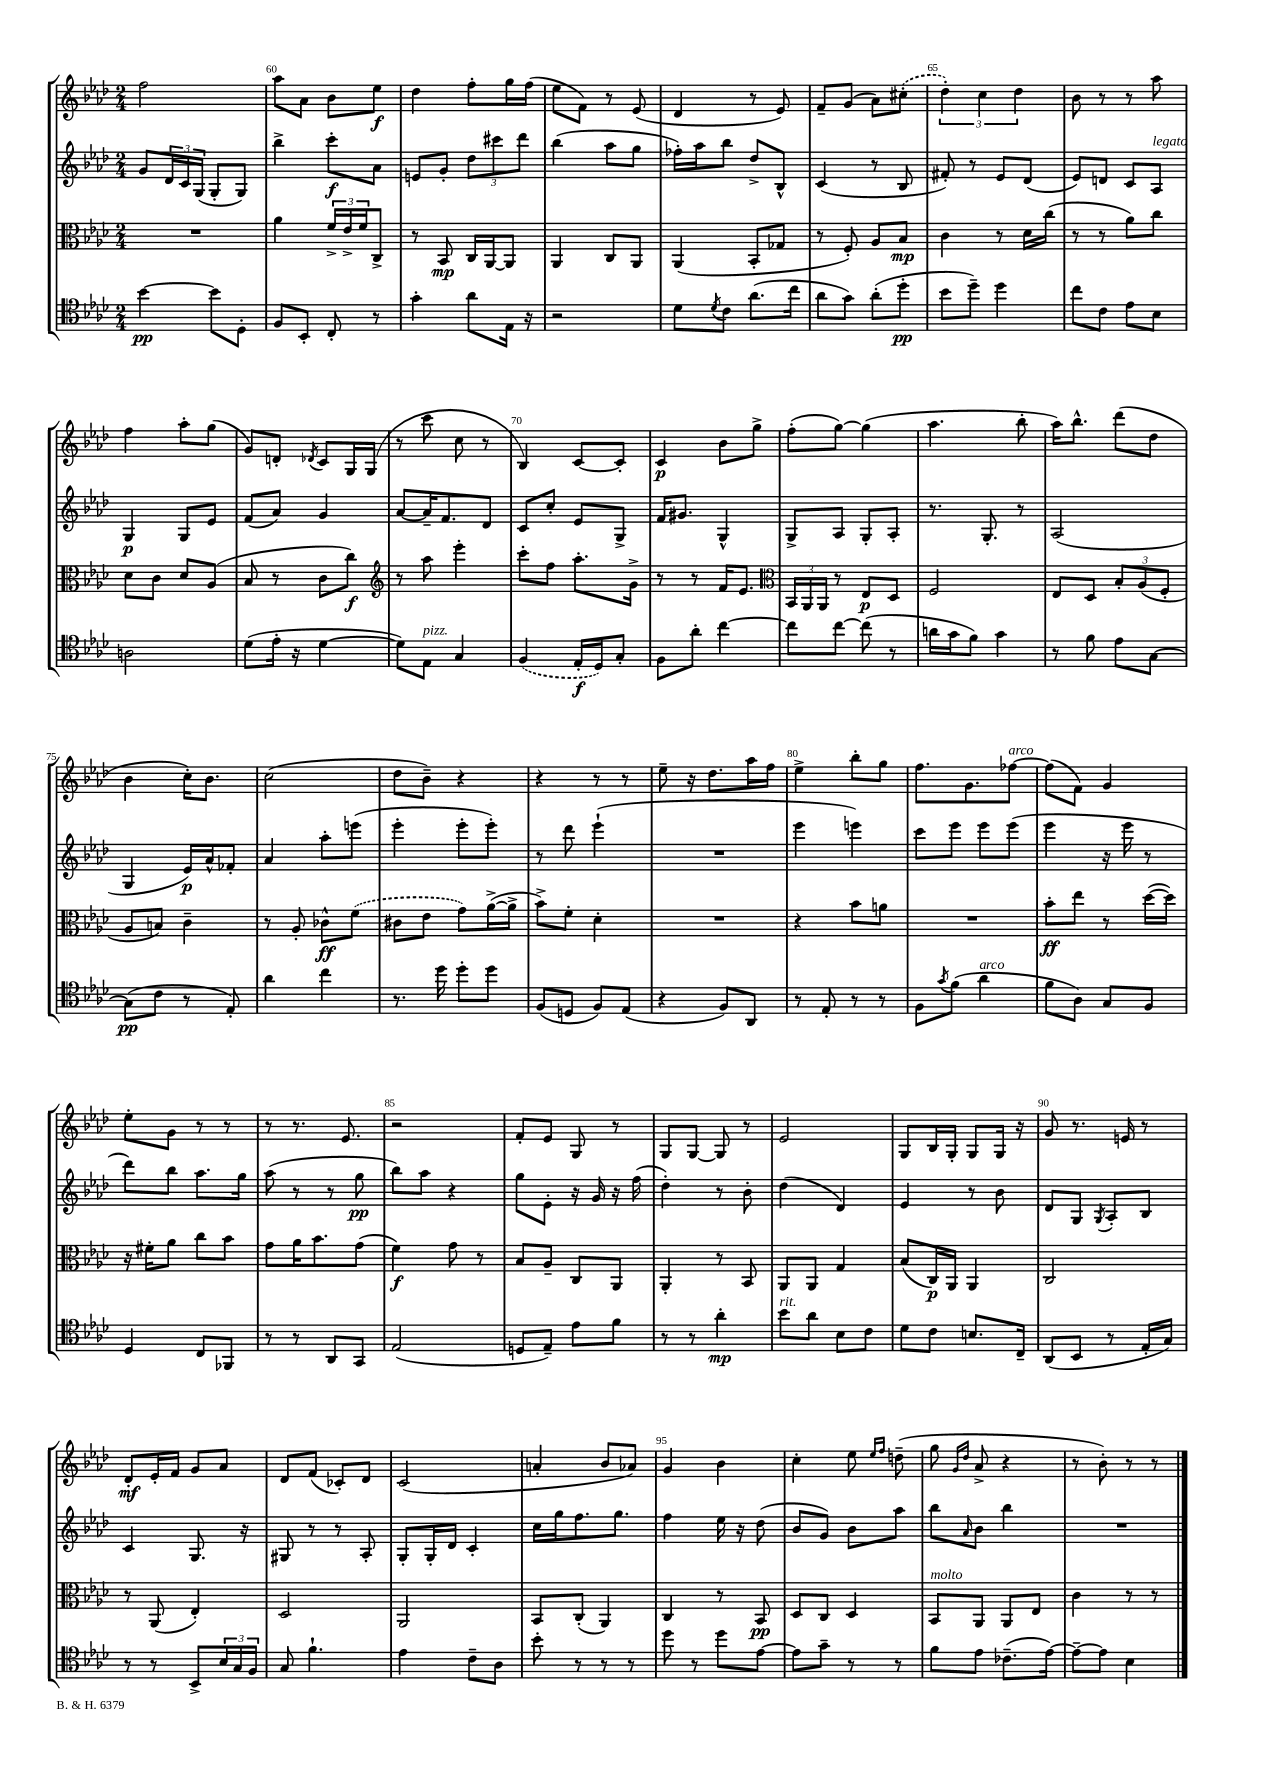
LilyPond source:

<<
\new StaffGroup <<
\new Staff = "s0" {
    \clef treble \key aes \major \numericTimeSignature \time 2/4
    f''2 |
    aes''8 aes'8 bes'8 ees''8\f |
    des''4 f''8-. g''16 f''16( |
    ees''8 f'8) r8 ees'8( |
    des'4 r8 ees'8) |
    f'8-- g'8( aes'8) \once \slurDashed cis''8-.( |
    \tuplet 3/2 { des''4-.) c''4 des''4 } |
    bes'8 r8 r8 aes''8 |
    f''4 aes''8-. g''8( |
    g'8) d'8-. \acciaccatura { des'8 } c'8 g16 g16( |
    r8 c'''8 c''8 r8 |
    bes4) c'8~ c'8-. |
    c'4\p bes'8 g''8-> |
    f''8-.( g''8~) g''4( |
    aes''4. bes''8-. |
    aes''16) bes''8.-^ des'''8( des''8 |
    bes'4 c''16-.) bes'8. |
    c''2( |
    des''8 bes'8--) r4 |
    r4 r8 r8 |
    ees''8-- r16 des''8. aes''16 f''16 |
    ees''4-> bes''8-. g''8 |
    f''8. g'8. fes''8~^\markup { \italic "arco" } |
    fes''8( f'8) g'4 |
    ees''8-. g'8 r8 r8 |
    r8 r8. ees'8. |
    r2 |
    f'8-. ees'8 g8 r8 |
    g8 g8~ g8 r8 |
    ees'2 |
    g8 bes16 g16-. g8 g16 r16 |
    g'8 r8. e'16 r8 |
    des'8-.\mf ees'16-. f'16 g'8 aes'8 |
    des'8 f'8( ces'8-.) des'8 |
    c'2( |
    a'4-. bes'8 aes'8) |
    g'4 bes'4 |
    c''4-. ees''8 \grace { ees''16 f''16 } d''8--( |
    g''8 \grace { g'16 des''16 } aes'8-> r4 |
    r8 bes'8-.) r8 r8 \bar "|." |
}
\new Staff = "s1" {
    \clef treble \key aes \major \numericTimeSignature \time 2/4
    g'8 \tuplet 3/2 { des'16 c'16 g16( } g8-. g8) |
    bes''4-> c'''8-.\f aes'8 |
    e'8 g'8-. \tuplet 3/2 { des''8 cis'''8 des'''8 } |
    bes''4( aes''8 g''8 |
    fes''16-.) aes''16 bes''8 des''8-> bes8-^ |
    c'4( r8 bes8 |
    fis'8-.) r8 ees'8 des'8( |
    ees'8) d'8 c'8 aes8^\markup { \italic "legato" } |
    g4\p g8 ees'8 |
    f'8( aes'8) g'4 |
    aes'8~ aes'16-- f'8. des'8 |
    c'8 c''8-. ees'8 g8-> |
    f'16 gis'8. g4-^ |
    g8-> aes8 g8-. aes8-. |
    r8. g8.-. r8 |
    aes2( |
    g4 ees'16\p) aes'16-^ fes'8-. |
    aes'4 aes''8-. e'''8( |
    ees'''4-. ees'''8-. ees'''8-.) |
    r8 des'''8 ees'''4-!( |
    R2 |
    ees'''4 e'''4) |
    c'''8 ees'''8 ees'''8 ees'''8( |
    ees'''4 r16 ees'''16 r8 |
    des'''8) bes''8 aes''8. g''16 |
    aes''8( r8 r8 g''8\pp |
    bes''8) aes''8 r4 |
    g''8 ees'8-. r16 g'16 r16 f''16( |
    des''4-.) r8 bes'8-. |
    des''4( des'4) |
    ees'4 r8 bes'8 |
    des'8 g8 \acciaccatura { g8 } aes8-. bes8 |
    c'4 g8. r16 |
    gis8 r8 r8 aes8-. |
    g8-. g16-. des'16 c'4-. |
    c''16 g''16 f''8. g''8. |
    f''4 ees''16 r16 des''8( |
    bes'8 g'8) bes'8 aes''8 |
    bes''8 \grace { aes'16 } bes'8 bes''4 |
    R2 \bar "|." |
}
\new Staff = "s2" {
    \clef alto \key aes \major \numericTimeSignature \time 2/4
    R2 |
    aes'4 \tuplet 3/2 { f'16-> ees'16-> f'16 } c8-> |
    r8 bes,8\mp c16 aes,16~ aes,8 |
    aes,4 c8 aes,8 |
    aes,4( bes,8-. ges8 |
    r8 f8-.) aes8 bes8\mp |
    c'4 r8 des'16 c''16( |
    r8 r8 aes'8) c''8 |
    des'8 c'8 des'8 aes8( |
    bes8 r8 c'8 c''8\f) |
    \clef treble r8 aes''8 ees'''4-. |
    c'''8-. f''8 aes''8.-. g'16-> |
    r8 r8 f'16 ees'8. |
    \clef alto \tuplet 3/2 { bes,16 aes,16 aes,16 } r8 ees8\p des8 |
    f2 |
    ees8 des8 \tuplet 3/2 { bes8-. aes8( f8-. } |
    aes8 b8) c'4-- |
    r8 aes8-. ces'8-^\ff \once \slurDashed f'8( |
    cis'8 ees'8 g'8) aes'16~->( aes'16-> |
    bes'8->) f'8-. des'4-. |
    R2 |
    r4 bes'8 a'8 |
    R2 |
    bes'8-.\ff ees''8 r8 des''16~( des''16) |
    r16 fis'16-. aes'8 c''8 bes'8 |
    g'8 aes'16 bes'8. g'8( |
    f'4\f) g'8 r8 |
    bes8 aes8-- c8 aes,8 |
    aes,4-. r8 bes,8 |
    aes,8 aes,8 g4 |
    bes8( c16\p) aes,16 aes,4 |
    c2 |
    r8 aes,8( ees4-.) |
    des2 |
    aes,2 |
    bes,8 c8-.( aes,4) |
    c4 r8 bes,8\pp |
    des8 c8 des4 |
    bes,8^\markup { \italic "molto" } aes,8 aes,8 ees8 |
    c'4 r8 r8 \bar "|." |
}
\new Staff = "s3" {
    \clef tenor \key aes \major \numericTimeSignature \time 2/4
    bes'4~\pp bes'8 des8-. |
    f8 bes,8-. c8-. r8 |
    g'4-. aes'8 ees16 r16 |
    r2 |
    des'8 \acciaccatura { des'8 } c'8 aes'8.( c''16 |
    aes'8 g'8) aes'8-.( des''8-.\pp |
    bes'8 des''8--) des''4 |
    c''8 c'8 ees'8 bes8 |
    a2 |
    des'8( ees'16-. r16 des'4~ |
    des'8) ees8^\markup { \italic "pizz." } g4 |
    \once \slurDashed f4( ees16-.\f des16) g8-. |
    f8 aes'8-. c''4~ |
    c''8 c''8~ c''8( r8 |
    a'16 g'16 f'8) g'4 |
    r8 f'8 ees'8 g8~ |
    g8\pp( c'8 r8 ees8-.) |
    aes'4 c''4 |
    r8. des''16 des''8-. des''8 |
    f8( d8 f8) ees8( |
    r4 f8) aes,8 |
    r8 ees8-. r8 r8 |
    f8 \acciaccatura { g'8 } f'8( aes'4^\markup { \italic "arco" } |
    f'8 aes8) g8 f8 |
    des4 c8 fes,8 |
    r8 r8 aes,8 g,8 |
    ees2( |
    d8 ees8--) ees'8 f'8 |
    r8 r8 aes'4-.\mp |
    bes'8^\markup { \italic "rit." } aes'8 bes8 c'8 |
    des'8 c'8 b8. c16-- |
    aes,8( bes,8 r8 ees16-. g16) |
    r8 r8 bes,8-> \tuplet 3/2 { bes16 g16 f16 } |
    g8 f'4.-! |
    ees'4 c'8-- aes8 |
    bes'8-. r8 r8 r8 |
    des''8 r8 des''8 ees'8~ |
    ees'8 g'8-- r8 r8 |
    f'8 ees'8 ces'8.--( ees'16~) |
    ees'8~-- ees'8 bes4 \bar "|." |
}
>>
>>
\layout { \context { \Score currentBarNumber = #59 \override BarNumber.break-visibility = ##(#f #t #t) barNumberVisibility = #(every-nth-bar-number-visible 5) } }
